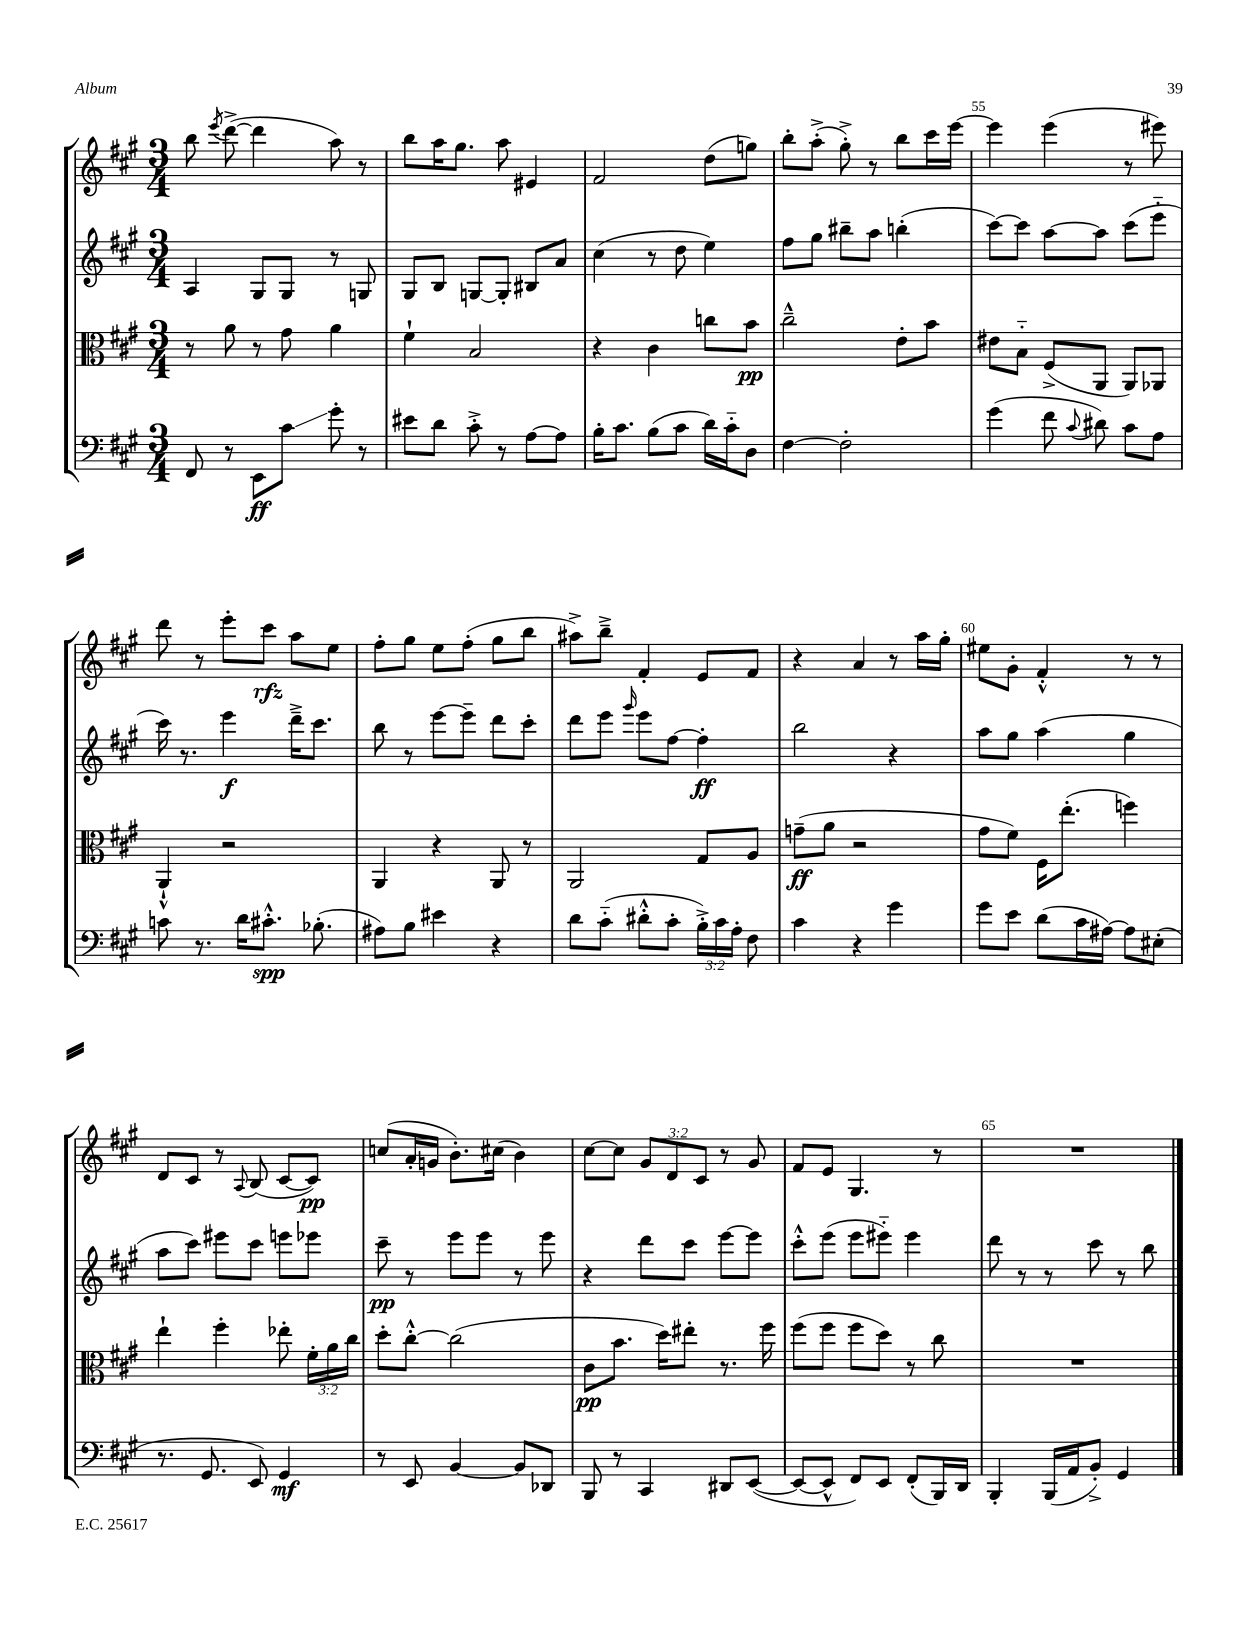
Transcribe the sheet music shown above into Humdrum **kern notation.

**kern	**kern	**kern	**kern
*staff4	*staff3	*staff2	*staff1
*clefF4	*clefC3	*clefG2	*clefG2
*k[f#c#g#]	*k[f#c#g#]	*k[f#c#g#]	*k[f#c#g#]
*M3/4	*M3/4	*M3/4	*M3/4
8FF#	8r	4A	8bb
.	.	.	8qeee
8r	8a	.	([8ddd^
8EE	8r	8G#	4ddd]
8c#	8g#	8G#	.
8g#'	4a	8r	8aa)
8r	.	8G	8r
=	=	=	=
8e#	4f#`	8G#	8bb
8d	.	8B	16aa
.	.	.	8.gg#
8c#'^	2B	[8G	.
8r	.	8G']	8aa
[8A	.	8B#	4e#
8A]	.	8a	.
=	=	=	=
16B'	4r	(4cc#	2f#
8.c#	.	.	.
(8B	4c#	8r	.
8c#	.	8dd	.
16d)	8cc	4ee)	(8dd
16c#'~	.	.	.
8D	8b	.	8gg)
=	=	=	=
[4F#	2cc#~^^	8ff#	8bb'
.	.	8gg#	(8aa'^
2F#']	.	8bb#~	8gg#'^)
.	.	8aa	8r
.	8e'	(4bb'	8bb
.	8b	.	16ccc#
.	.	.	[16eee
=	=	=	=
(4g#	8e#	[8ccc#)	4eee]
.	8B'~	8ccc#]	.
8f#	(8F#^	[8aa	(4eee
8qqc#	.	.	.
8d#)	8AA	8aa]	.
8c#	8AA)	(8ccc#	8r
8A	8AA-	8eee'~	8eee#)
=	=	=	=
8c	4AA`^^	16ccc#)	8ddd
.	.	8.r	.
8.r	.	.	8r
.	2r	4eee	8eee'
16d	.	.	.
8.c#'^^	.	.	8ccc#
.	.	16ddd~^	8aa
(8.B-'	.	8.ccc#	.
.	.	.	8ee
=	=	=	=
8A#)	4AA	8bb	8ff#'
8B	.	8r	8gg#
4e#	4r	[8eee	8ee
.	.	8eee~]	(8ff#'
4r	8AA	8ddd	8gg#
.	8r	8ccc#'	8bb
=	=	=	=
8d	2AA	8ddd	8aa#^)
(8c#'~	.	8eee	8bb~^
.	.	16qqggg#	.
8d#'^^	.	8eee	4f#'
8c#'	.	[8ff#	.
24B'^)	8G#	4ff#']	8e
24c#	.	.	.
24A'	.	.	.
8F#	8A	.	8f#
=	=	=	=
4c#	(8g~	2bb	4r
.	8a	.	.
4r	2r	.	4a
4g#	.	4r	8r
.	.	.	16aa
.	.	.	16gg#'
=	=	=	=
8g#	8g#	8aa	8ee#
8e	8f#)	8gg#	8g#'
(8d	16F#	(4aa	4f#'^^
.	(8.ee'	.	.
16c#	.	.	.
[16A#)	.	.	.
8A#]	4ff)	4gg#	8r
(8E#'	.	.	8r
=	=	=	=
8.r	4ee`	8aa	8d
.	.	8ccc#)	8c#
8.GG#	.	.	.
.	4ff#'	8eee#	8r
.	.	.	8qqA
8EE)	.	8ccc#	(8B
4GG#	8ee-'	8eee	[8c#
.	24f#'	8eee-	8c#])
.	24a	.	.
.	24cc#	.	.
=	=	=	=
8r	8dd'	8ccc#~	(8cc
8EE	[8cc#'^^	8r	16a'
.	.	.	16g
[4BB	(2cc#]	8eee	8.b')
.	.	8eee	.
.	.	.	(16cc#
8BB]	.	8r	4b)
8DD-	.	8eee	.
=	=	=	=
8BBB	8c#	4r	[8cc#
8r	8.b	.	8cc#]
4CC#	.	8ddd	12g#
.	16dd)	.	.
.	.	.	12d
.	8ee#'	8ccc#	.
.	.	.	12c#
8DD#	8.r	[8eee	8r
([8EE	.	8eee]	8g#
.	16ff#	.	.
=	=	=	=
8EE_	(8ff#	8ccc#'^^	8f#
8EE^^]	8ff#	(8eee	8e
8FF#)	8ff#	8eee	4.G#
8EE	8dd)	8eee#'~)	.
(8FF#'	8r	4eee#	.
16BBB)	8cc#	.	8r
16DD	.	.	.
=	=	=	=
4BBB'	2.r	8ddd	2.r
.	.	8r	.
(16BBB	.	8r	.
16AA	.	.	.
8BB'^)	.	8ccc#	.
4GG#	.	8r	.
.	.	8bb	.
==	==	==	==
*-	*-	*-	*-
